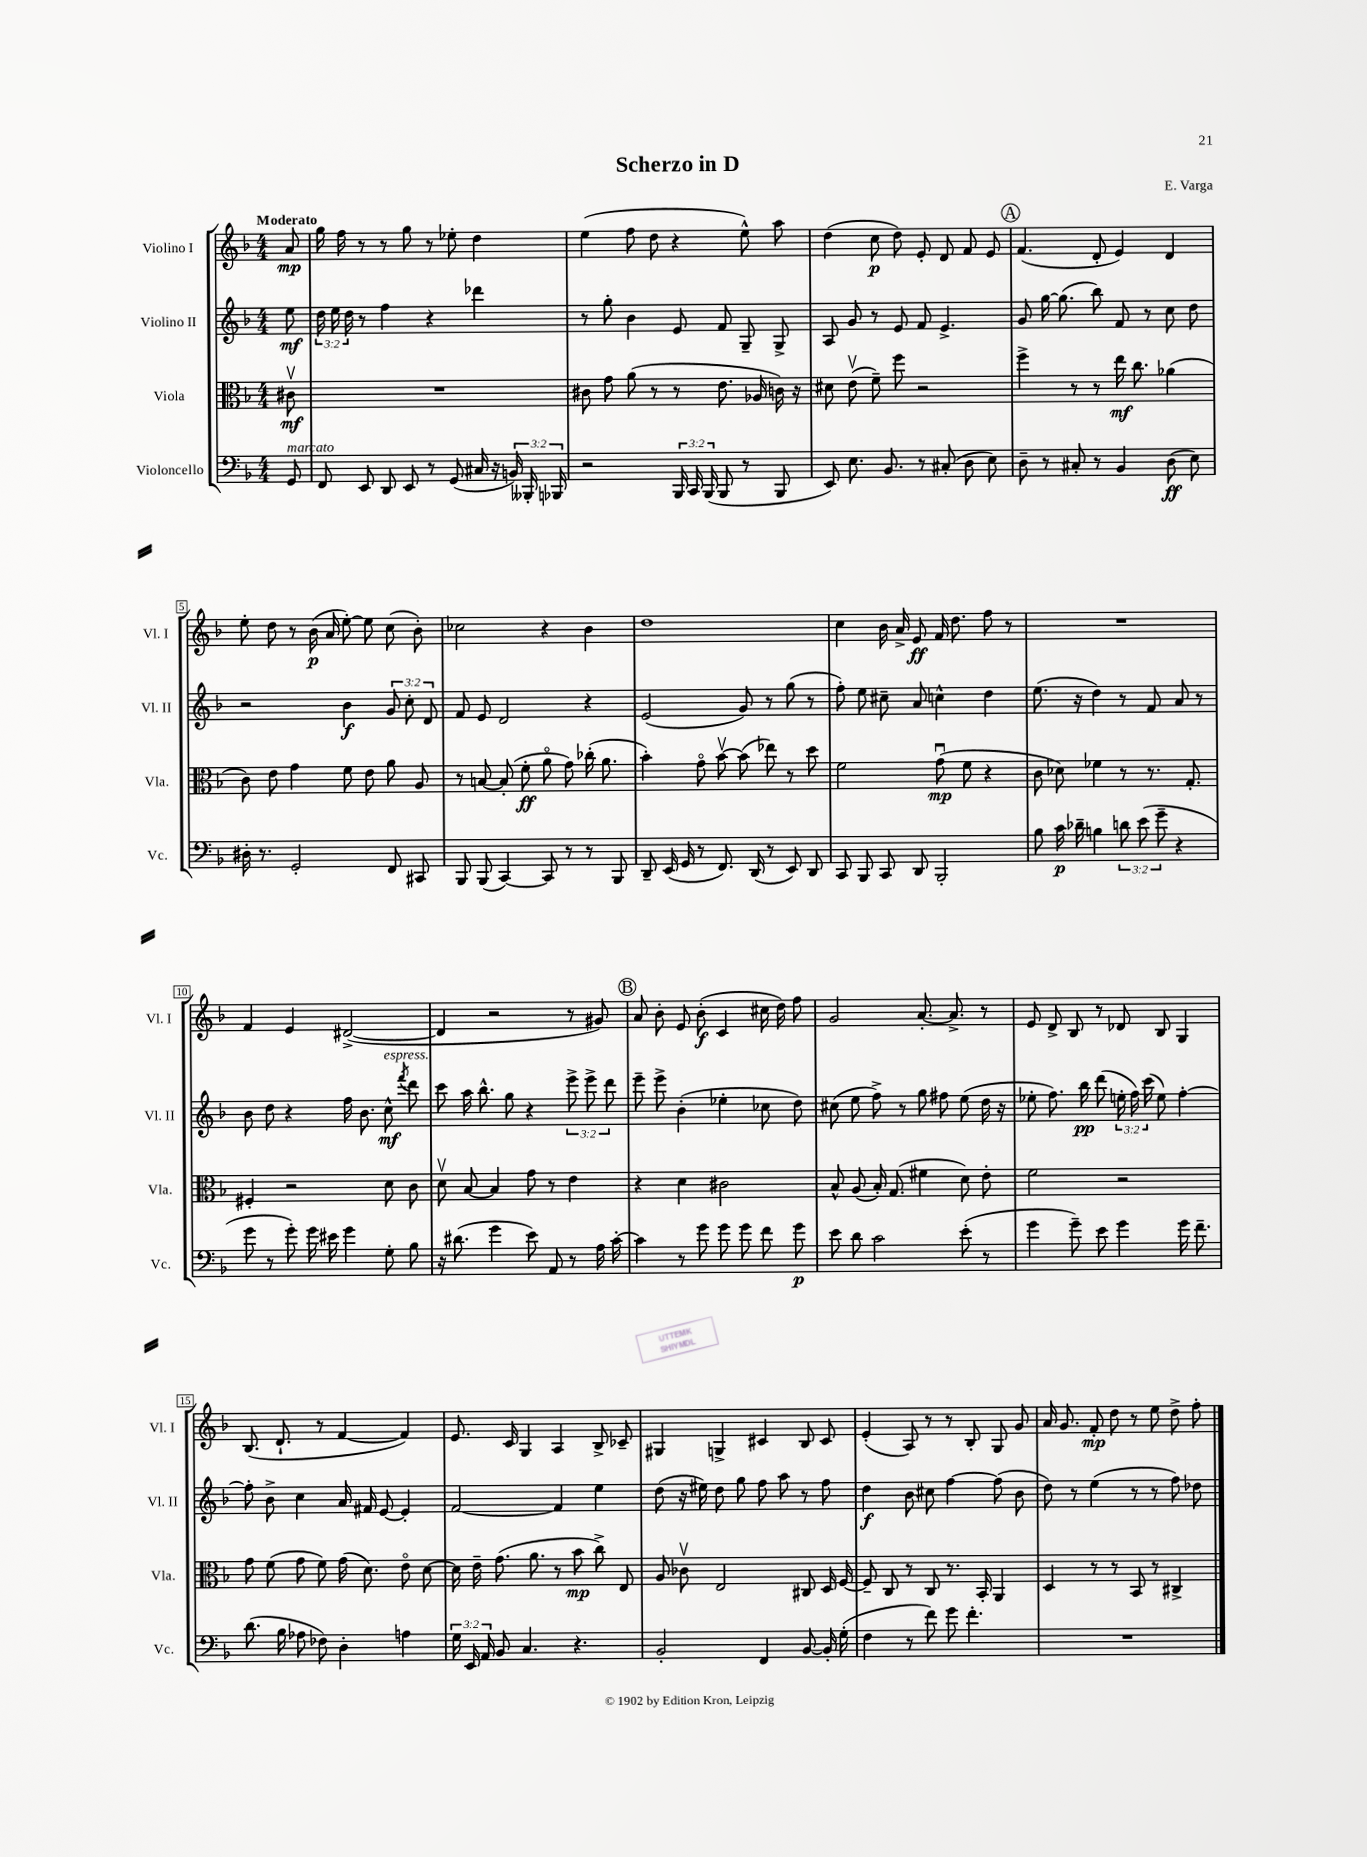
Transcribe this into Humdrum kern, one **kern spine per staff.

**kern	**kern	**kern	**kern
*staff4	*staff3	*staff2	*staff1
*clefF4	*clefC3	*clefG2	*clefG2
*k[b-]	*k[b-]	*k[b-]	*k[b-]
*M4/4	*M4/4	*M4/4	*M4/4
8GG	8c#v	8ee	8a
=	=	=	=
8FF	1r	24dd	16gg
.	.	24ee	.
.	.	.	16ff
.	.	24dd	.
8EE	.	8r	8r
8DD	.	4ff	8r
8EE	.	.	8gg
8r	.	4r	8r
(8GG	.	.	8ee-'
16C#	.	4ddd-	4dd
16r	.	.	.
24BB)	.	.	.
24BBB--'	.	.	.
24BBB-	.	.	.
=	=	=	=
2r	8c#	8r	(4ee
.	8g	8gg'	.
.	(8a	4b-	8ff
.	8r	.	8dd
24BBB-	8r	8e	4r
24CC	.	.	.
(24BBB-	.	.	.
8BBB-	8.e	8f	.
8r	.	8G~	8ee^^)
.	16A-	.	.
8BBB-	16c)	8G^	8aa
.	16r	.	.
=	=	=	=
8EE)	8d#	8A	(4dd
8.E	(8ev	8g	.
.	8f~)	8r	8cc
8.BB-	.	.	.
.	8ff	8e	8dd)
8r	2r	8f	8e'
(8C#'	.	4.e^	8d
8D	.	.	8f
8E)	.	.	8e
=	=	=	=
8D~	4ff^	8g	(4.f
8r	.	[16gg	.
.	.	(8.gg]	.
8C#'	8r	.	.
8r	8r	8bb-)	8d'
4BB-	16ee	8f	4e)
.	8.cc	.	.
.	.	8r	.
(8D	(4a-	8cc	4d
8E)	.	8dd	.
=	=	=	=
16D#'	8c)	2r	8ee'
8.r	.	.	.
.	8e	.	8dd
2GG'	4g	.	8r
.	.	.	(16b-
.	.	.	16a
.	8f	4b-	[8ee')
.	8e	.	8ee]
8FF	8a	12g	(8cc
.	.	12cc'	.
8CC#	8A	.	8b-')
.	.	12d	.
=	=	=	=
8BBB-	8r	8f	2cc-
(8BBB-	[8B	8e	.
[4CC)	(8B']	2d	.
.	8f'	.	.
8CC]	8ao	.	4r
8r	8g)	.	.
8r	(16cc-'	4r	4b-
.	8.a	.	.
8BBB-	.	.	.
=	=	=	=
8DD~	4b-')	(2e	1dd
(16EE	.	.	.
16GG	.	.	.
8r	8go	.	.
8.FF)	[8b-v	.	.
.	(8b-]	8g)	.
(16DD	.	.	.
8r	8ee-)	8r	.
8EE)	8r	(8gg	.
8DD	8dd	8r	.
=	=	=	=
8CC	2f	8ff')	4cc
8BBB-	.	8ee	.
8CC	.	8cc#~	16b-
.	.	.	16a^
8DD	.	8a	8e
2BBB-'	(8gu	4cc^^	16f
.	.	.	8.dd
.	8f	.	.
.	4r	4dd	8ff
.	.	.	8r
=	=	=	=
8B-	8c	(8.ee	1r
16c	8d-)	.	.
16d-~	.	16r	.
4B	4f-	4dd)	.
12d	8r	8r	.
(12e	.	.	.
.	8.r	8f	.
12g~	.	.	.
4r	.	8a	.
.	8.G'	.	.
.	.	8r	.
=	=	=	=
8g	4F#'	8b-	4f
8r	.	8dd	.
8g')	2r	4r	4e
16g	.	.	.
16e#	.	.	.
4g	.	16ff	([2d#^
.	.	8.b-	.
8G'	8d	8cc^^	.
.	.	8qfff	.
8B-	8c	8ddd	.
=	=	=	=
16r	8dv	8ccc	4d#]
(8.d#	.	.	.
.	[8B-	16aa	.
.	.	8.bb-^^	.
4g	4B-]	.	2r
.	.	8gg	.
8e)	8g	4r	.
8AA	8r	.	.
8r	4e	12eee^	8r
.	.	12eee^	.
16A	.	.	8g#)
.	.	12ddd	.
[16c'	.	.	.
=	=	=	=
4c]	4r	8eee~	8a
.	.	8eee^	8b-'
8r	4d	(4b-'	8e
8g	.	.	(8b-'
8g	2c#	4ee-'	4c
8g	.	.	.
8f	.	8cc-	16cc#
.	.	.	16dd)
8g	.	8dd)	8ff
=	=	=	=
8e	8B-^^	(8cc#	2g
8d	(8A	8ee	.
2c	16B-')	8ff^)	.
.	(8.G	.	.
.	.	8r	.
.	4f#	8gg	[8.a'
.	.	8ff#	.
.	.	.	8.a^]
(8e'	8d)	(8ee	.
8r	8e'	16dd	8r
.	.	16r	.
=	=	=	=
4g	2f	8ee-'	8e
.	.	8.ff)	8d^
8g~)	.	.	8B-
.	.	16bb-	.
8e	.	(8ddd	8r
4g	2r	24ee'	8d-
.	.	24ff)	.
.	.	(24ccc	.
.	.	8ee)	8B-
16g	.	[4ff'	4G
8.f~	.	.	.
=	=	=	=
(8.d	8g	8ff']	(8.B-
.	(8f	8b-^	.
16B-	.	.	8.d`
8A-	8g	4cc	.
8F-)	8f)	.	8r
4D'	(16g	16a	[4f
.	8.d)	16f#	.
.	.	[8e	.
4A	8eo	4e']	4f])
.	[8d	.	.
=	=	=	=
24G	16d]	[2f	8.e
24EE	.	.	.
.	16e~	.	.
24AA	.	.	.
8BB-	(8.g	.	.
.	.	.	16c
4.C	.	.	4G
.	8.a	.	.
.	8r	4f]	4A
4.r	8b-	.	.
.	8cc^)	4ee	8B-^
.	8E	.	8c-~
=	=	=	=
2BB-'	8A	(8dd	4G#
.	8c-v	16r	.
.	.	16ee#)	.
.	2E	8dd	4G^
.	.	8gg	.
4FF	.	8ff	4c#
.	.	8aa	.
[8BB-	8C#	8r	8B-
16BB-']	16D	8ff	8c#
(16G'	[16F	.	.
=	=	=	=
4F	8F~]	4dd	(4e'
.	8C	.	.
8r	8r	8b-	8A)
8f)	8C	8cc#	8r
8g	8.r	[4ff	8r
4.f'	.	.	8B-'
.	16BB-'	.	.
.	4AA	(8ff]	8G
.	.	8b-	8g
=	=	=	=
1r	4D	8dd)	16a
.	.	.	8.g
.	.	8r	.
.	8r	(4ee	8f'
.	8r	.	8dd
.	8BB-	8r	8r
.	8r	8r	8ee
.	4C#^	8ff)	8dd^
.	.	8dd-	8ff'
==	==	==	==
*-	*-	*-	*-
